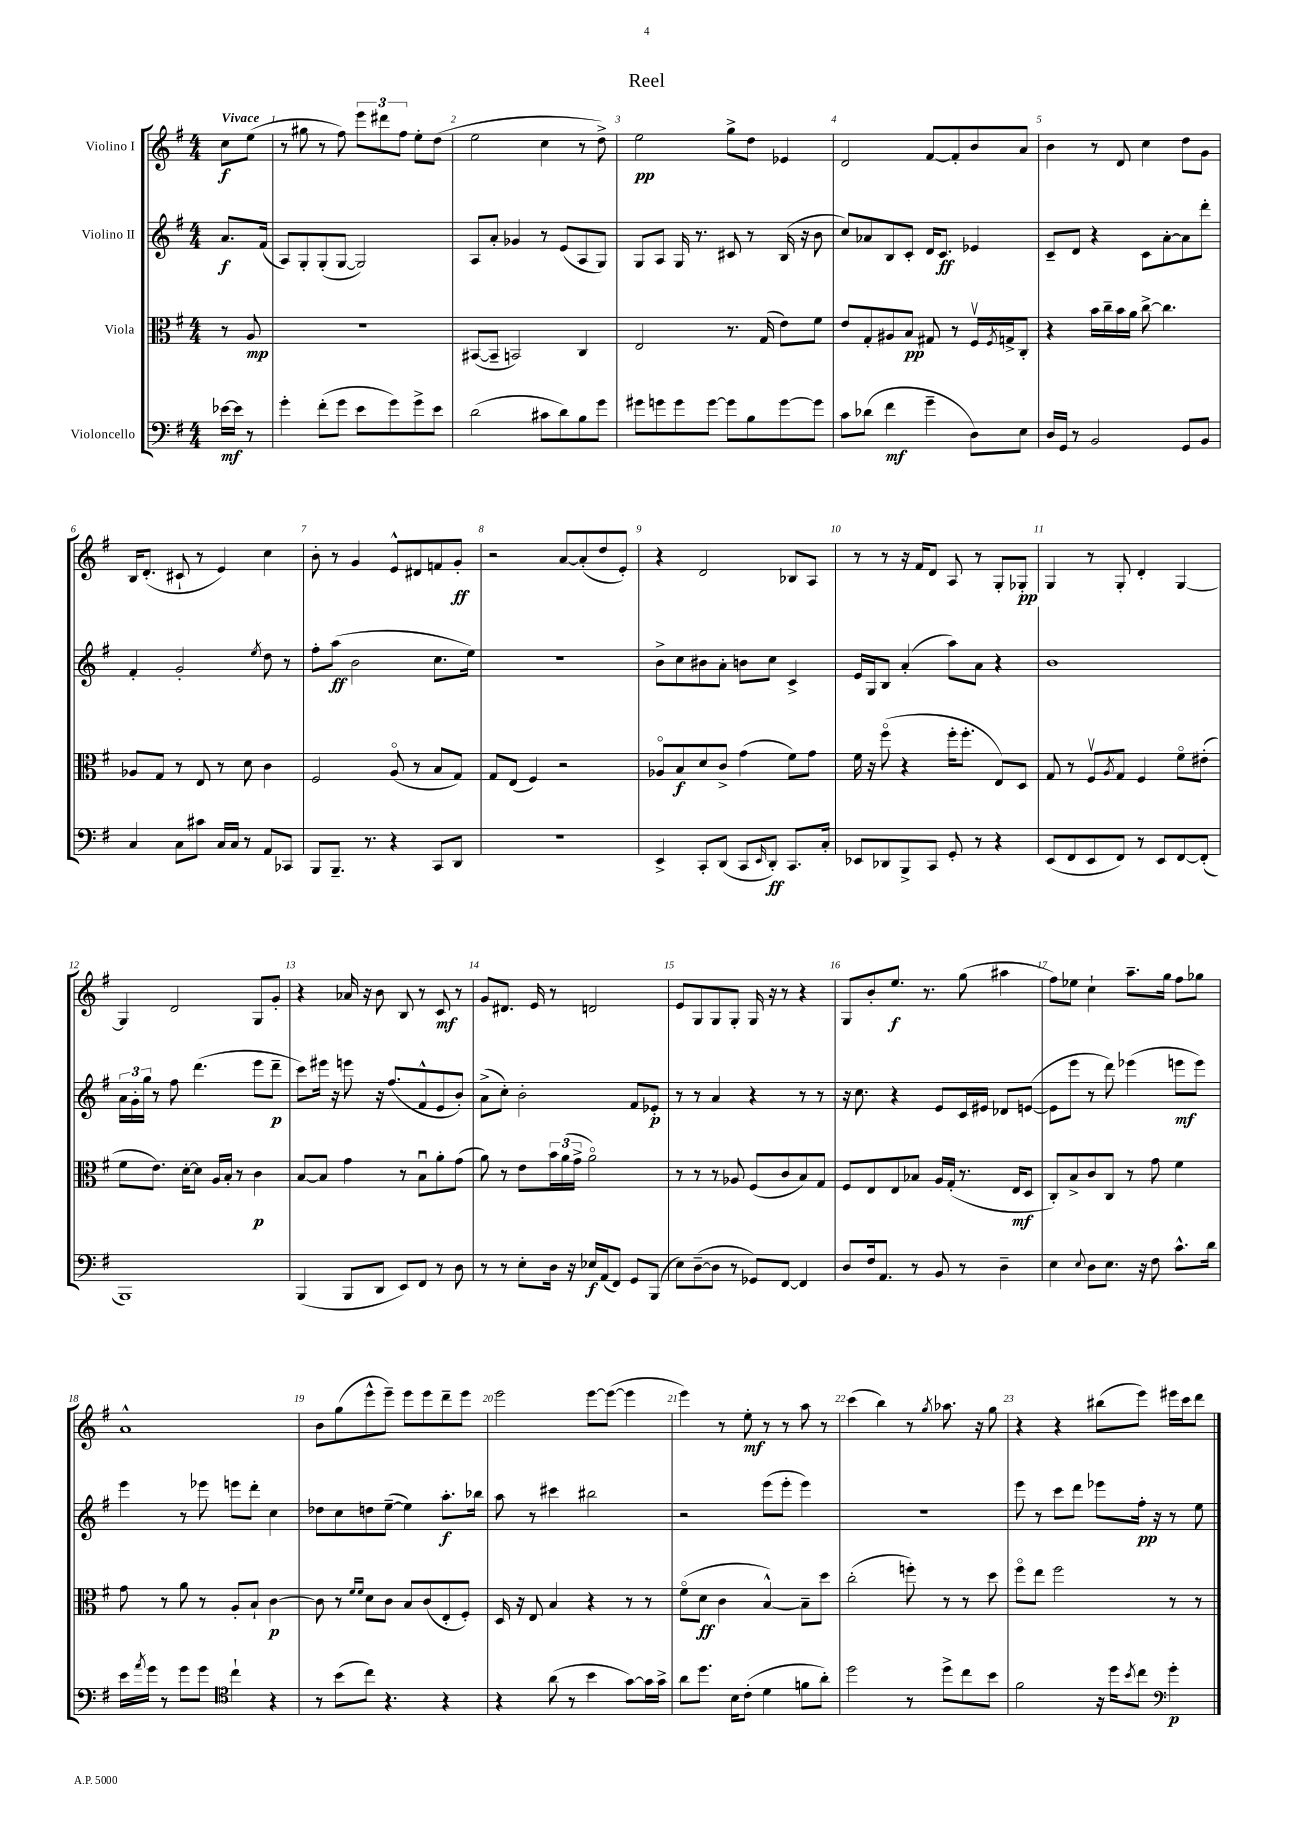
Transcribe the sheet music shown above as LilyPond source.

\header { title = "Reel" }
<<
\new StaffGroup <<
\new Staff = "s0" \with { instrumentName = "Violino I" } {
    \clef treble \key g \major \numericTimeSignature \time 4/4 \partial 4 \tempo "Vivace"
    c''8\f e''8( |
    r8 gis''8 r8 fis''8) \tuplet 3/2 { e'''8 dis'''8 fis''8 } e''8-. d''8( |
    e''2 c''4 r8 d''8->) |
    e''2\pp g''8-> d''8 ees'4 |
    d'2 fis'8~ fis'8-. b'8 a'8 |
    b'4 r8 d'8 c''4 d''8 g'8 |
    b16 d'8.-.( cis'8-! r8 e'4) c''4 |
    b'8-. r8 g'4 e'8-^ dis'8 f'8 g'8-.\ff |
    r2 a'8~ a'8-.( d''8 e'8-.) |
    r4 d'2 bes8 a8 |
    r8 r8 r16 fis'16 d'8 a8 r8 g8-. ges8-.\pp |
    g4 r8 g8-. d'4-. g4~ |
    g4 d'2 g8 g'8-. |
    r4 aes'16 r16 b'8 b8 r8 c'8\mf r8 |
    g'8 dis'8. e'16 r8 d'2 |
    e'8 g8 g8 g8-. g16 r16 r8 r4 |
    g8 b'8-. e''8.\f r8. g''8( ais''4 |
    fis''8) ees''8 c''4-! a''8.-- g''16 fis''8 ges''8 |
    a'1-^ |
    b'8 g''8( e'''8-^ e'''8--) e'''8 e'''8 d'''8-- e'''8 |
    e'''2 e'''8~ e'''8~( e'''4 |
    e'''4) r8 e''8-.\mf r8 r8 a''8 r8 |
    c'''4( b''4) r8 \acciaccatura { g''8 } aes''8. r16 g''8 |
    r4 r4 bis''8( e'''8) eis'''16 c'''16 d'''8 \bar "|." |
}
\new Staff = "s1" \with { instrumentName = "Violino II" } {
    \clef treble \key g \major \numericTimeSignature \time 4/4 \partial 4
    a'8.\f fis'16( |
    a8) g8-. g8-.( g8~ g2) |
    a8 a'8-. ges'4 r8 e'8( a8 g8) |
    g8 a8 g16 r8. cis'8 r8 b16( r16 b'8 |
    c''8) aes'8 b8 c'8-. d'16 c'8.\ff ees'4 |
    c'8-- d'8 r4 c'8 a'8~-. a'8 d'''8-. |
    fis'4-. g'2-. \acciaccatura { e''8 } d''8 r8 |
    fis''8-. a''8\ff( b'2 c''8. e''16) |
    r1 |
    b'8-> c''8 bis'8 a'8-. b'8 c''8 c'4-> |
    e'16 g16 b8 a'4-.( a''8) a'8 r4 |
    b'1 |
    \tuplet 3/2 { a'16 g'16-. g''16 } r8 fis''8 d'''4.( e'''8 d'''8--\p |
    c'''8) eis'''16 r16 e'''8 r16 fis''8.( fis'8-^ e'8 b'8-.) |
    a'8->( c''8-.) b'2-. fis'8 ees'8-.\p |
    r8 r8 a'4 r4 r8 r8 |
    r16 c''8. r4 e'8 c'16 eis'16 des'8 e'8~( |
    e'8 e'''8 r8 d'''8) ees'''4( e'''8\mf e'''8) |
    e'''4 r8 ees'''8 e'''8 d'''8-. c''4 |
    des''8 c''8 d''8 e''8~--( e''4) a''8.-.\f bes''16 |
    a''8 r8 cis'''4 bis''2 |
    r2 e'''8( e'''8-. e'''4) |
    R1 |
    e'''8 r8 c'''8 d'''8 ees'''8 fis''16-.\pp r16 r8 e''8 \bar "|." |
}
\new Staff = "s2" \with { instrumentName = "Viola" } {
    \clef alto \key g \major \numericTimeSignature \time 4/4 \partial 4
    r8 a8\mp |
    R1 |
    bis,8~( bis,8-- b,2) c4 |
    e2 r8. g16( e'8) fis'8 |
    e'8 g8-. ais8 b8\pp gis8 r8 fis16\upbow \acciaccatura { fis8 } g16-> c8-. |
    r4 b'16 c''16-- b'16 a'16 c''8~-> c''4. |
    aes8 g8 r8 e8 r8 d'8 c'4 |
    fis2 a8\flageolet( r8 b8 g8) |
    g8 e8( fis4) r2 |
    aes8\flageolet b8\f d'8 c'8-> g'4( fis'8) g'8 |
    fis'16 r16 fis''8\flageolet( r4 fis''16-. fis''8.-. e8) d8 |
    g8 r8 fis8\upbow \acciaccatura { a8 } g8 fis4 fis'8\flageolet eis'8-.( |
    fis'8 e'8.) d'16~-. d'8 a16 b16-. r8 c'4\p |
    b8~ b8 g'4 r8 b8\downbow a'8-. g'8( |
    a'8) r8 e'8 \tuplet 3/2 { b'16 a'16( g'16-> } a'2\flageolet) |
    r8 r8 r8 aes8 fis8( c'8 b8) g8 |
    fis8 e8 e8 bes8 a16 g16-.( r8. e16\mf d8 |
    c8-.) b8-> c'8 c8 r8 g'8 fis'4 |
    g'8 r8 a'8 r8 a8-. b8-! c'4~\p |
    c'8 r8 \grace { fis'16 fis'16 } d'8 c'8 b8 c'8( e8-. fis8-.) |
    d16 r16 e8 b4 r4 r8 r8 |
    fis'8\flageolet( d'8\ff c'4 b4~-^) b8-- d''8 |
    c''2-.( f''8-.) r8 r8 d''8 |
    fis''8\flageolet e''8 fis''2 r8 r8 \bar "|." |
}
\new Staff = "s3" \with { instrumentName = "Violoncello" } {
    \clef bass \key g \major \numericTimeSignature \time 4/4 \partial 4
    ees'16~\mf ees'16 r8 |
    g'4-. fis'8-.( g'8 e'8 g'8) g'8-> e'8 |
    d'2( cis'8 d'8) b8 g'8 |
    gis'8 g'8 g'8 g'8~ g'8 b8 g'8~ g'8 |
    c'8 des'8( fis'4\mf g'4-- d8) e8 |
    d16 g,16 r8 b,2 g,8 b,8 |
    c4 c8 cis'8 c16 c16 r8 a,8 ces,8 |
    b,,8 b,,8.-- r8. r4 c,8 d,8 |
    r1 |
    e,4-> c,8-. d,8( c,8 \grace { e,16 } d,8-.\ff) c,8. c16-. |
    ees,8 des,8 b,,8-> c,8 g,8-. r8 r4 |
    e,8( fis,8 e,8 fis,8) r8 e,8 fis,8~ fis,8-.( |
    b,,1) |
    b,,4( b,,8 d,8 e,8) fis,8 r8 d8 |
    r8 r8 e8-. d16 r16 ees16\f a,16( fis,8) g,8 b,,8( |
    e8) d8~--( d8 r8 ges,8) fis,8~ fis,4 |
    d8 fis16 a,8. r8 b,8 r8 d4-- |
    e4 \appoggiatura { e8 } d8 e8. r16 fis8 c'8.-^ d'16 |
    e'16 \acciaccatura { a'8 } g'16 r8 g'8 g'8 \clef tenor c''4-! r4 |
    r8 b'8( c''8) r4. r4 |
    r4 a'8( r8 b'4 g'8~) g'16 g'16-> |
    a'8 d''8. b16 c'8-.( d'4 f'8 a'8-.) |
    d''2 r8 d''8-> c''8 b'8 |
    fis'2 r16 d''16 \acciaccatura { b'8 } c''8 \clef bass g'4-.\p \bar "|." |
}
>>
>>
\layout { \context { \Score \override BarNumber.break-visibility = ##(#f #t #t) barNumberVisibility = #all-bar-numbers-visible } }
